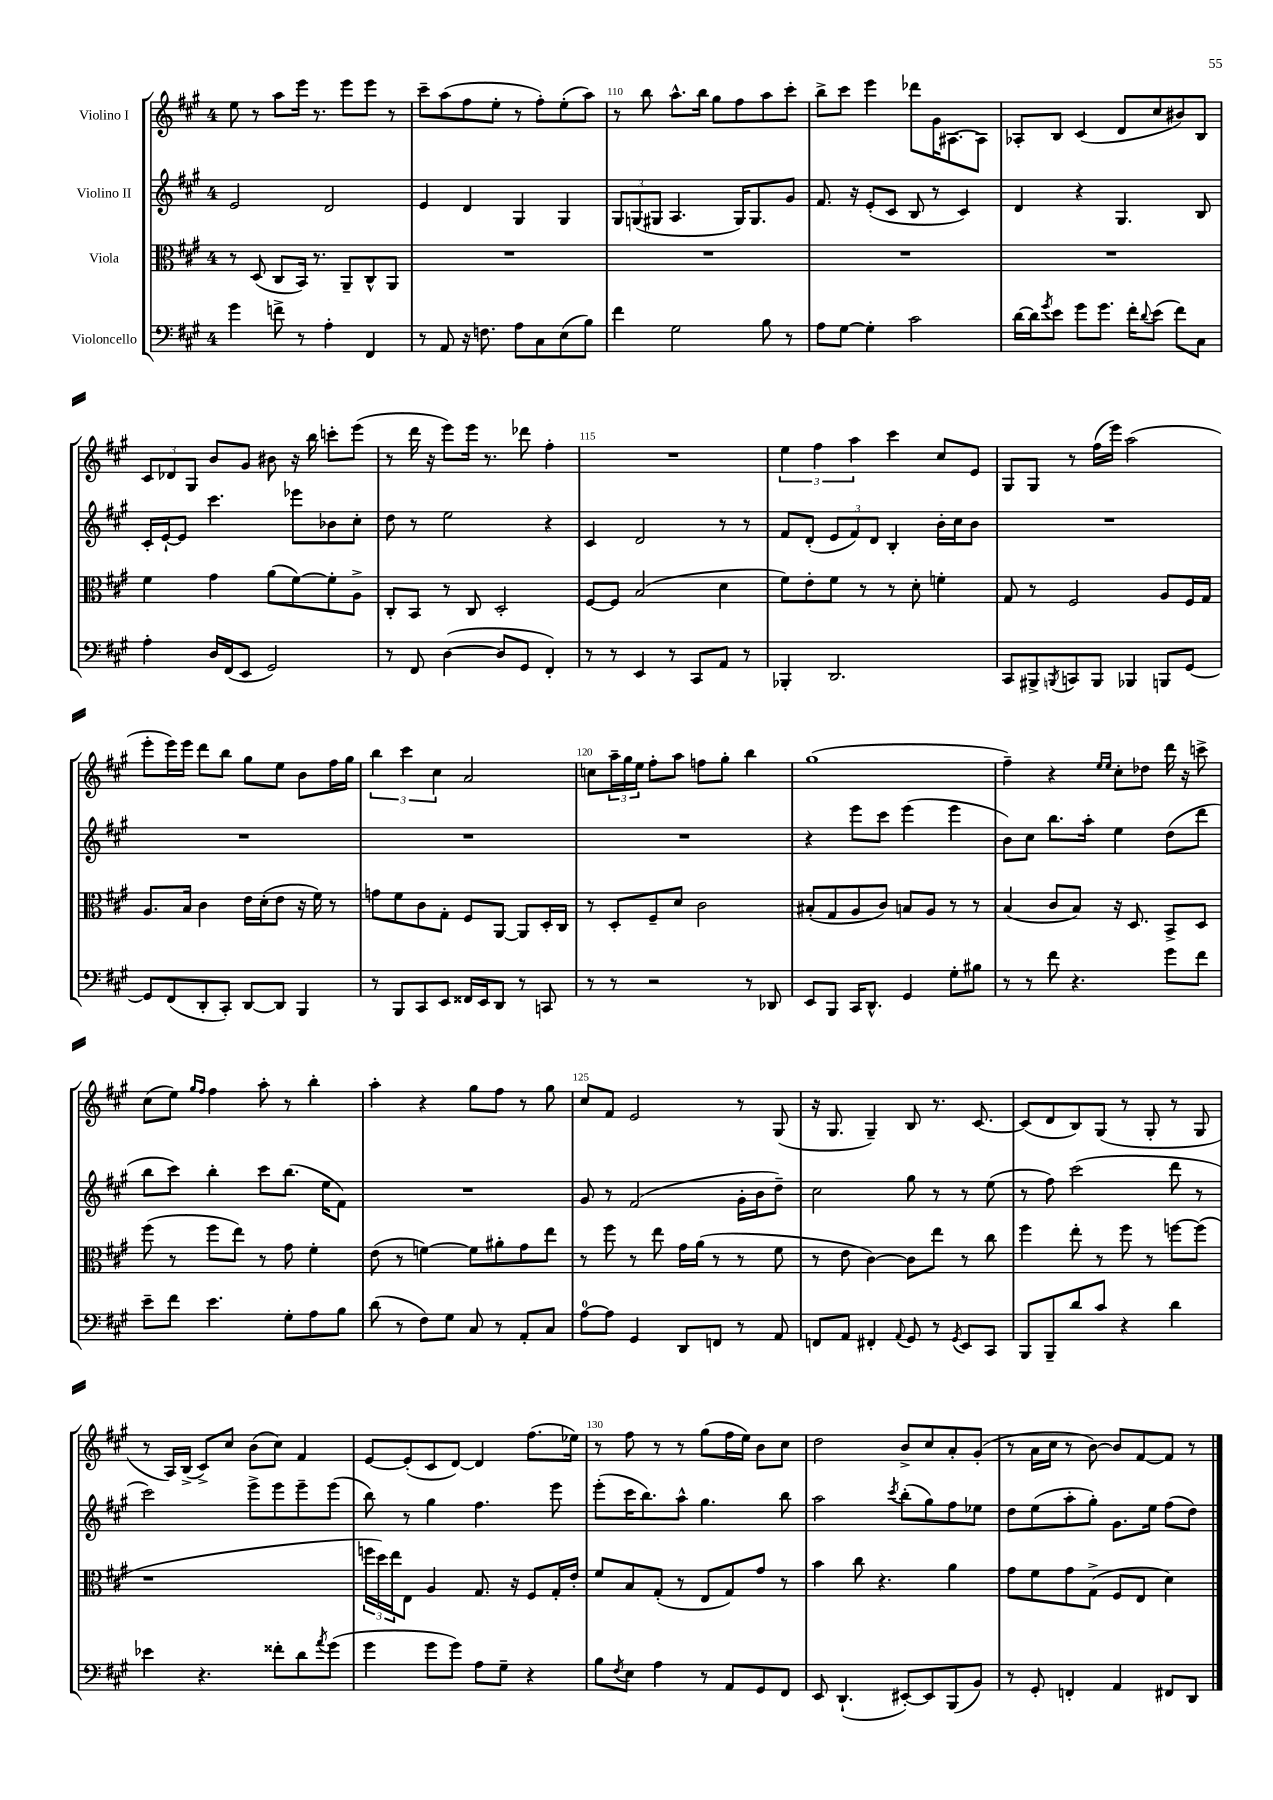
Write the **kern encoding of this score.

**kern	**kern	**kern	**kern
*staff4	*staff3	*staff2	*staff1
*clefF4	*clefC3	*clefG2	*clefG2
*k[f#c#g#]	*k[f#c#g#]	*k[f#c#g#]	*k[f#c#g#]
*M4/4	*M4/4	*M4/4	*M4/4
4g#	8r	2e	8ee
.	(8D	.	8r
8f^	8C#	.	8aa
8r	16BB)	.	16eee
.	8.r	.	8.r
4A'	.	2d	.
.	8AA~	.	8eee
4FF#	8C#^^	.	8eee
.	8AA	.	8r
=	=	=	=
8r	1r	4e	8ccc#~
8AA	.	.	(8aa
16r	.	4d	8ff#
8.F	.	.	.
.	.	.	8ee'
8A	.	4G#	8r
8C#	.	.	8ff#')
(8E	.	4G#	(8ee'
8B)	.	.	8aa)
=	=	=	=
4f#	1r	12G#	8r
.	.	(12G	.
.	.	.	8bb
.	.	12G#	.
2G#	.	4.A	8.aa^^
.	.	.	16bb
.	.	.	8gg#
.	.	16G#)	8ff#
.	.	8.G#	.
8B	.	.	8aa
8r	.	8g#	8ccc#'
=	=	=	=
8A	1r	8.f#	8bb^
[8G#	.	.	8ccc#
.	.	16r	.
4G#']	.	(8e'	4eee
.	.	8c#	.
2c#	.	8B	8ddd-
.	.	8r	16g#
.	.	.	[8.A#
.	.	4c#)	.
.	.	.	8A#]
=	=	=	=
[16d	1r	4d	8A-'
16d]	.	.	.
8qg#	.	.	.
8e	.	.	8B
8g#	.	4r	(4c#
8.g#	.	.	.
.	.	4.G#	8d
16f#'	.	.	.
8qqd	.	.	.
(8e	.	.	8cc#
8f#)	.	.	8b#)
8C#	.	8B	8B
=	=	=	=
4A'	4f#	16c#'	12c#
.	.	[16e`	.
.	.	.	12d-
.	.	8e]	.
.	.	.	12G#
16D	4g#	4.ccc#	8b
(16FF#	.	.	.
8EE	.	.	8g#
2GG#)	(8a	.	8b#
.	[8f#)	8eee-	16r
.	.	.	16bb
.	8f#']	8b-	8ccc'
.	8A^	8cc#'	(8eee
=	=	=	=
8r	8C#'	8dd	8r
8FF#	8BB	8r	16ddd
.	.	.	16r
([4D	8r	2ee	8eee)
.	8C#	.	16eee
.	.	.	8.r
8D]	2D'	.	.
8GG#	.	.	8ddd-
4FF#')	.	4r	4ff#'
=	=	=	=
8r	[8F#	4c#	1r
8r	8F#]	.	.
4EE	(2B	2d	.
8r	.	.	.
8CC#	.	.	.
8AA	4d	8r	.
8r	.	8r	.
=	=	=	=
4BBB-'	8f#)	8f#	6ee
.	8e'	(8d'	.
.	.	.	6ff#
2.DD	8f#	12e	.
.	.	12f#)	6aa
.	8r	.	.
.	.	12d	.
.	8r	4B'	4ccc#
.	8d'	.	.
.	4f'	16b'	8cc#
.	.	16cc#	.
.	.	8b	8e
=	=	=	=
8CC#	8G#	1r	8G#
8BBB#^	8r	.	8G#
8qBBB	.	.	.
8CC	2F#	.	8r
8BBB	.	.	(16ff#
.	.	.	16eee)
4BBB-	.	.	(2aa
8BBB	8A	.	.
[8GG#	16F#	.	.
.	16G#	.	.
=	=	=	=
8GG#]	8.A	1r	8eee'
(8FF#	.	.	16eee)
.	16B	.	16eee
8DD'	4c#	.	8ddd
8CC#')	.	.	8bb
[8DD	16e	.	8gg#
.	(16d'	.	.
8DD]	8e	.	8ee
4BBB	16r	.	8b
.	16f#)	.	.
.	8r	.	16ff#
.	.	.	16gg#
=	=	=	=
8r	8g	1r	6bb
8BBB	8f#	.	.
.	.	.	6ccc#
8CC#	8c#	.	.
.	.	.	6cc#
8EE	8G#'	.	.
16FF##	8F#	.	2a
16EE	.	.	.
8DD	[8AA	.	.
8r	8AA]	.	.
8CC	16D'	.	.
.	16C#	.	.
=	=	=	=
8r	8r	1r	8cc
8r	8D'	.	24aa~
.	.	.	24gg#
.	.	.	24ee
2r	8F#~	.	8ff#'
.	8d	.	8aa
.	2c#	.	8ff
.	.	.	8gg#'
8r	.	.	4bb
8DD-	.	.	.
=	=	=	=
8EE	(8B#'	4r	(1gg#
8BBB	8G#	.	.
16CC#	8A	8eee	.
8.DD^^	.	.	.
.	8c#)	8ccc#	.
4GG#	8B	(4eee	.
.	8A	.	.
8G#'	8r	4eee	.
8B#	8r	.	.
=	=	=	=
8r	(4B	8b)	4ff#~)
8r	.	8cc#	.
8f#	8c#	8.bb	4r
4.r	8B)	.	.
.	.	16aa'	.
.	.	.	16qqee
.	.	.	16qqee
.	16r	4ee	8cc#'
.	8.D	.	.
.	.	.	8dd-
8g#	8BB^	(8dd	16ddd
.	.	.	16r
8f#	8D	8ddd	8ccc^
=	=	=	=
8e~	(8ff#	8bb	(8cc#
8f#	8r	8ccc#)	8ee)
.	.	.	16qqgg#
.	.	.	16qqff#
4.e	8ff#	4bb'	4ff#
.	8ee)	.	.
.	8r	8ccc#	8aa'
8G#'	8g#	(8.bb	8r
8A	4f#'	.	4bb'
.	.	16ee	.
8B	.	8f#)	.
=	=	=	=
(8d	(8e	1r	4aa'
8r	8r	.	.
8F#)	[4f)	.	4r
8G#	.	.	.
8C#	8f]	.	8gg#
8r	8a#'	.	8ff#
8AA'	8g#	.	8r
8C#	8ee	.	8gg#
=	=	=	=
[8A	8r	8g#	8cc#
8A]	8ff#	8r	8f#
4GG#	8r	(2f#	2e
.	8ee	.	.
8DD	16g#	.	.
.	(16a	.	.
8FF	8r	.	.
8r	8r	16g#'	8r
.	.	16b	.
8AA	8f#	8dd~)	(8G#
=	=	=	=
8FF	8r	2cc#	16r
.	.	.	8.G#
8AA	8e	.	.
4FF#'	[4c#)	.	4G#~)
8qqAA	.	.	.
8GG#	8c#]	8gg#	8B
8r	8ee	8r	8.r
8qGG#	.	.	.
8EE	8r	8r	.
.	.	.	[8.c#
8CC#	8cc#	(8ee	.
=	=	=	=
8BBB	4ff#	8r	(8c#]
8BBB~	.	8ff#)	8d
8d	8ee'	(2ccc#	8B)
8c#	8r	.	(8G#
4r	8ff#	.	8r
.	8r	.	8G#'
4d	[8ff	8ddd	8r
.	(8ff]	8r	8G#
=	=	=	=
4e-	1r	2ccc#)	8r
.	.	.	16A)
.	.	.	(16B^
4.r	.	.	8c#^)
.	.	.	8cc#
.	.	8eee^	(8b
8f##'	.	8eee	8cc#)
8d	.	8eee~	4f#
8qa	.	.	.
(8g#	.	(8eee	.
=	=	=	=
4g#	24ff	8bb)	[8e
.	24dd)	.	.
.	24ee	.	.
.	8E	8r	(8e']
8g#	4A	4gg#	8c#
8g#)	.	.	[8d)
8A	8.G#	4.ff#	4d]
8G#~	.	.	.
.	16r	.	.
4r	8F#	.	(8.ff#
.	16G#'	8eee	.
.	16e'	.	16ee-)
=	=	=	=
8B	8f#	(8eee'	8r
8qF#	.	.	.
8E	8B	16ccc#	8ff#
.	.	8.bb)	.
4A	(8G#'	.	8r
.	8r	8aa^^	8r
8r	8E	4.gg#	(8gg#
8AA	8G#)	.	16ff#
.	.	.	16ee)
8GG#	8g#	.	8b
8FF#	8r	8bb	8cc#
=	=	=	=
8EE	4b	2aa	2dd
(4.DD`	.	.	.
.	8cc#	.	.
.	4.r	.	.
.	.	8qccc#	.
[8EE#')	.	(8bb'	8b^
8EE#]	.	8gg#)	8cc#
(8BBB	4a	8ff#	8a'
8BB)	.	8ee-	(8g#'
=	=	=	=
8r	8g#	8dd	8r
8GG#'	8f#	(8ee	16a
.	.	.	16cc#
4FF'	8g#	8aa'	8r
.	(8G#^	8gg#')	[8b)
4AA	8F#	8.g#	8b]
.	8E	.	[8f#
.	.	16ee	.
8FF#	4d)	(8ff#	8f#]
8DD	.	8dd)	8r
==	==	==	==
*-	*-	*-	*-
